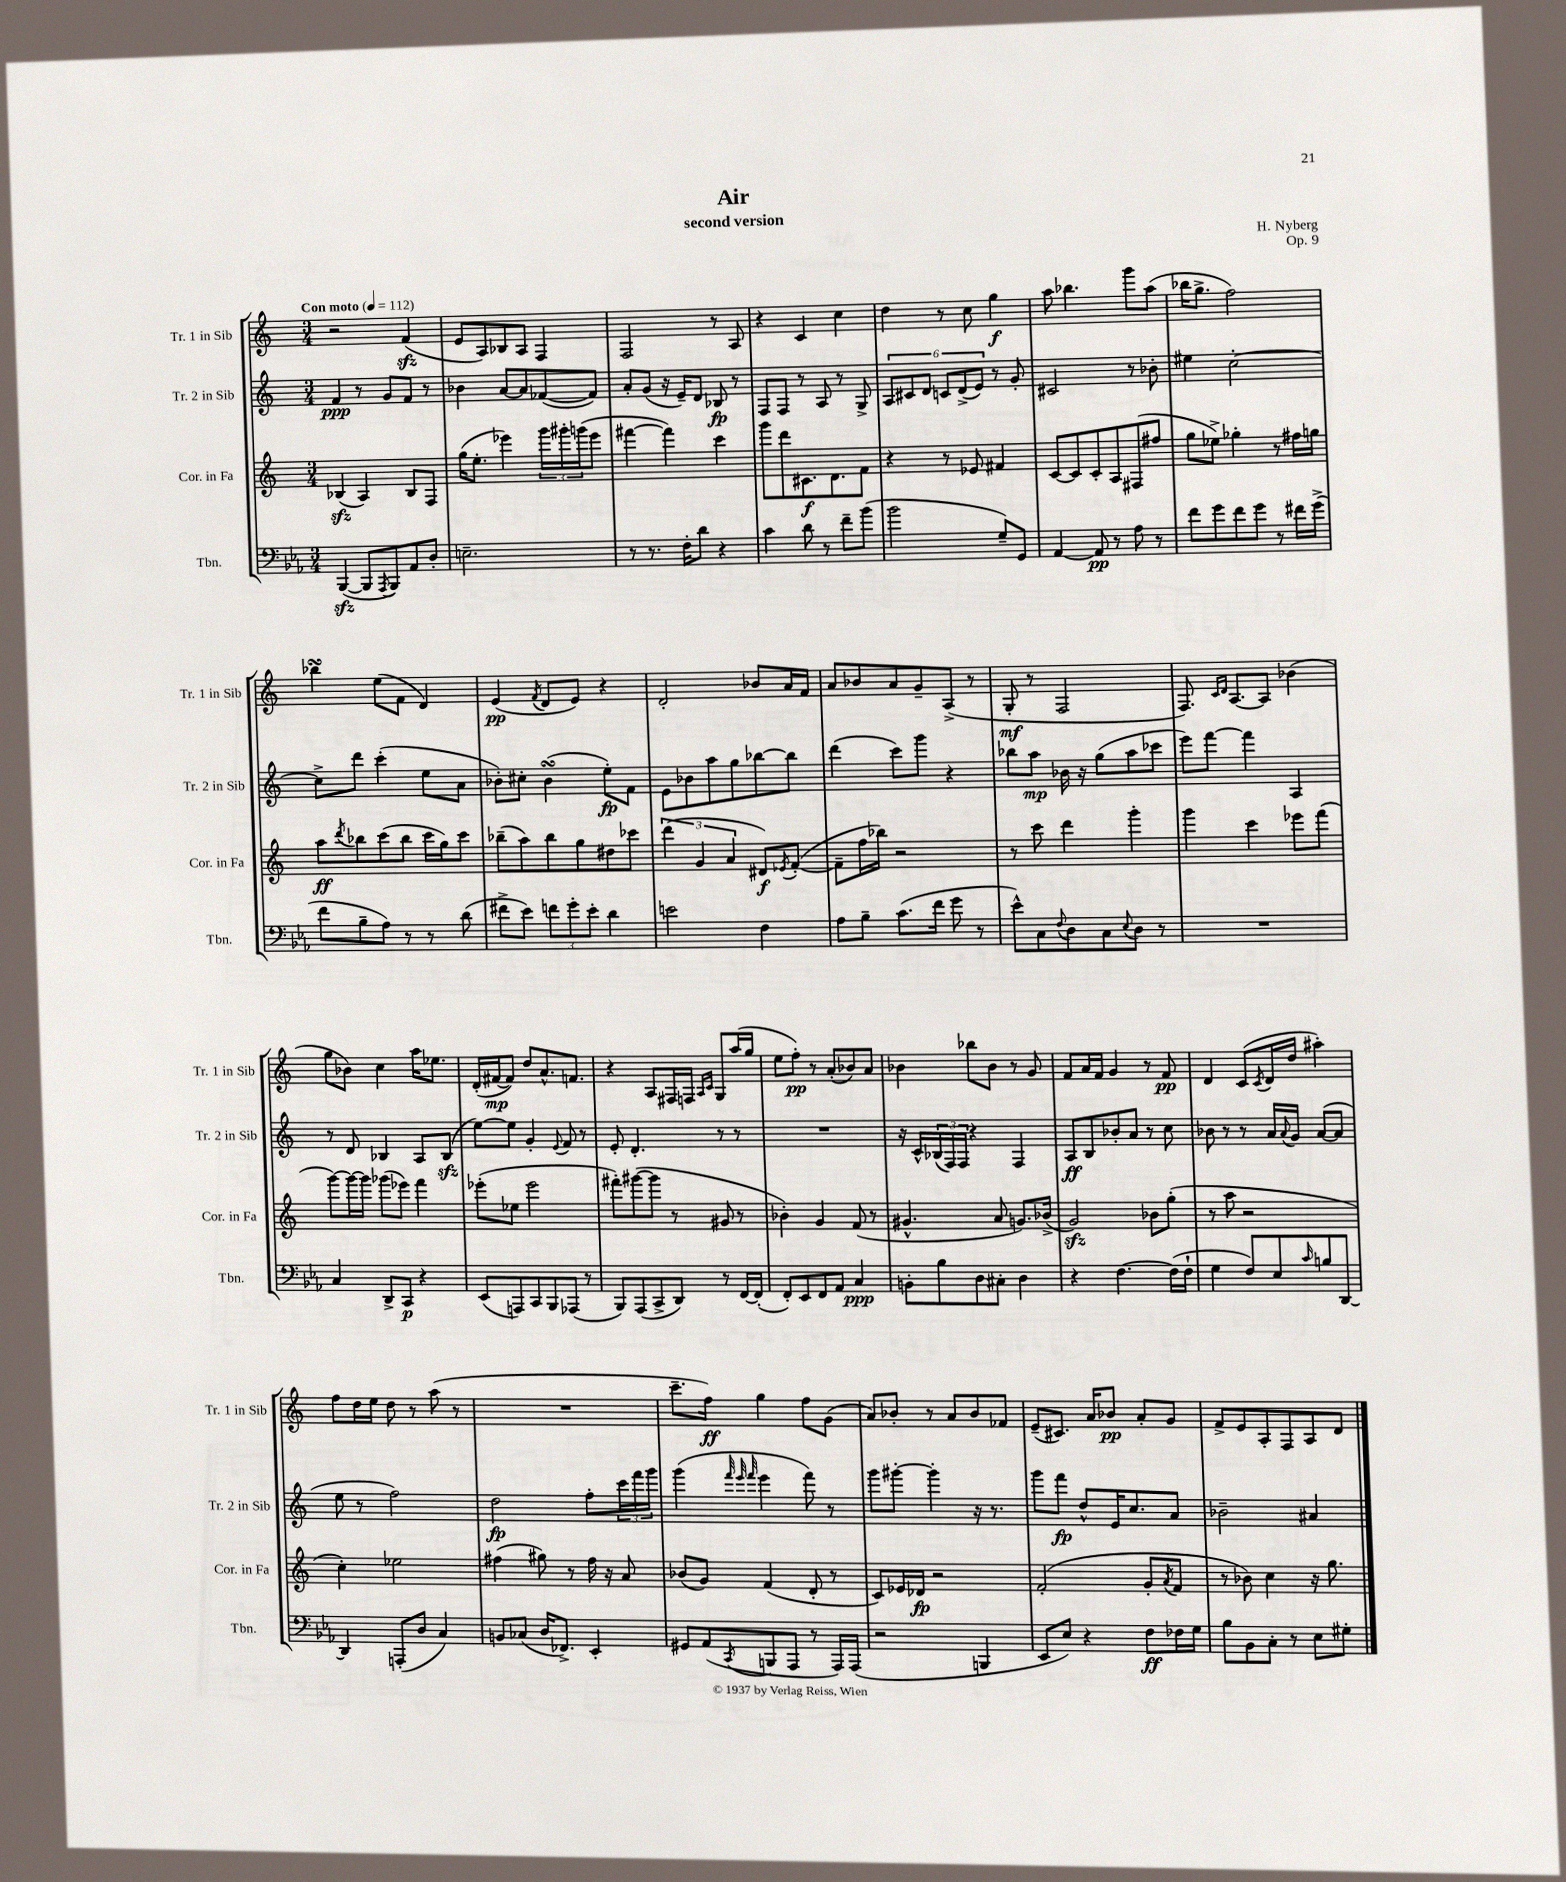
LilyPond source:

\header { title = "Air" composer = "H. Nyberg" subtitle = "second version" opus = "Op. 9" }
<<
\new StaffGroup <<
\new Staff = "s0" \with { instrumentName = "Tr. 1 in Sib" shortInstrumentName = "Tr. 1 in Sib" } {
    \clef treble \key c \major \numericTimeSignature \time 3/4 \tempo "Con moto" 4 = 112
    r2 f'4\sfz( |
    e'8 a8) bes8 a8 f4 |
    f2 r8 a8 |
    r4 c'4 c''4 |
    d''4 r8 c''8 g''4\f |
    a''8 bes''4. g'''8 a''8( |
    bes''16 g''8.-> f''2) |
    bes''4\turn e''8( f'8 d'4) |
    e'4\pp( \acciaccatura { f'8 } d'8 e'8) r4 |
    d'2-. bes'8 a'16 f'16 |
    a'8 bes'8 a'8 g'8-- a8->( r8 |
    g8-.\mf r8 f2 |
    f8.) \grace { c'16 d'16 } a8.~ a8 bes'4( |
    g''8 bes'8) c''4 a''16 ees''8. |
    d'16-.( fis'16~\mp fis'8) d''8 a'8.-^ f'8. |
    r4 a8 fis16 f16 \grace { a16 c'16 } g8 a''16( g''16 |
    e''8 f''8-.\pp) r8 a'8-.( bes'8) a'8 |
    bes'4 bes''8 bes'8 r8 g'8 |
    f'8 a'16 f'16 g'4 r8 f'8\pp |
    d'4 c'8( \acciaccatura { c'8 } d'16 d''16 ais''4-.) |
    f''8 d''16 e''16 d''8 r8 a''8( r8 |
    R2. |
    c'''8.-- f''16\ff) g''4 f''8 g'8( |
    a'8) bes'8-. r8 a'8 bes'8 fes'8 |
    e'8--( cis'8.) a'16 bes'8\pp a'8-. g'8 |
    f'8-> e'8 a8-. f8 a8 d'8 \bar "|." |
}
\new Staff = "s1" \with { instrumentName = "Tr. 2 in Sib" shortInstrumentName = "Tr. 2 in Sib" } {
    \clef treble \key c \major \numericTimeSignature \time 3/4
    f'4\ppp r8 g'8 f'8 r8 |
    bes'4 a'8~ a'8 fes'8~( fes'8) |
    a'8-. g'8( r16 e'16--) d'8 bes8\fp r8 |
    f8 f8 r8 a8 r8 g8-> |
    \tuplet 6/4 { a8 cis'8 d'8 c'8 d'8->( e'8) } r8 g'8-. |
    cis'2 r8 bes'8-. |
    eis''4 c''2~-. |
    c''8-> d'''8 c'''4-.( e''8 a'8 |
    bes'8-.) cis''8-. bes'4\turn( e''8-.\fp) f'8 |
    e'8 bes'8 a''8 g''8 bes''8~ bes''8 |
    d'''4( c'''8) g'''8 r4 |
    bes''8 a''8\mp bes'16 r16 g''8( a''8 ces'''8 |
    e'''8) f'''8~ f'''4 a4 |
    r8 d'8 bes4 a8 bes8\sfz( |
    e''8~) e''8 g'4-. \appoggiatura { e'8 } f'8 r8 |
    e'8-. d'4.-. r8 r8 |
    R2. |
    r16 c'16-^ \tuplet 3/2 { bes16( f16) f16 } r4 f4 |
    a8\ff b8 bes'8-. a'8 r8 c''8 |
    bes'8 r8 r8 a'16 \appoggiatura { a'8 } g'16 a'8~( a'8 |
    e''8 r8 f''2) |
    d''2\fp f''8-. \tuplet 3/2 { c'''16 f'''16 g'''16 } |
    g'''4( \grace { f'''32 e'''32 f'''32 } e'''4 f'''8) r8 |
    g'''8 gis'''8~-. gis'''4-. r16 r8. |
    g'''8 f'''8\fp d''8-^ e'16 c''8. a'8 |
    bes'2-- ais'4 \bar "|." |
}
\new Staff = "s2" \with { instrumentName = "Cor. in Fa" shortInstrumentName = "Cor. in Fa" } {
    \clef treble \key c \major \numericTimeSignature \time 3/4
    bes4\sfz( a4) bes8 f8 |
    g''16( e''8.-. ees'''4) \tuplet 3/2 { g'''16 gis'''16-. g'''16( } ees'''8 |
    fis'''4~ fis'''4) c'''4 |
    g'''8 d'''8 cis'8.\f d'8. f'8 |
    r4 r8 ees'8 fis'4 |
    c'8~ c'8 c'8-. a8 fis8( fis''8 |
    g''8 ees''8->) ges''4-. r8 fis''16 g''16 |
    a''8\ff \acciaccatura { d'''8 } bes''8 c'''8( bes''8 c'''16 g''16) c'''8 |
    bes''8--( a''8) bes''8 g''8 dis''8 ces'''8 |
    \tuplet 3/2 { d'''4( g'4 a'4 } dis'8\f) \acciaccatura { ees'8 } f'8~-.( |
    f'8-- f''16 bes''16) r2 |
    r8 c'''8 d'''4 g'''4-. |
    g'''4 c'''4 ees'''8 f'''8( |
    g'''8~) g'''16~ g'''16 ges'''8( ees'''8) f'''4 |
    ees'''8-.( ees''8 ees'''2 |
    fis'''8-.) gis'''8~( gis'''8 r8 gis'8 r8 |
    bes'4-.) g'4 f'8( r8 |
    gis'4.-^ a'8 g'8.) bes'16->( |
    g'2\sfz) bes'8 g''8-.( |
    r8 a''8 r2 |
    c''4-.) ees''2 |
    fis''4( gis''8) r8 fis''16 r16 a'8 |
    bes'8( g'8) f'4( d'8-. r8 |
    c'8) ees'16 des'16\fp r2 |
    f'2-.( g'8-. \acciaccatura { a'8 } f'8 |
    r8 bes'8) c''4 r16 g''8. \bar "|." |
}
\new Staff = "s3" \with { instrumentName = "Tbn." shortInstrumentName = "Tbn." } {
    \clef bass \key ees \major \numericTimeSignature \time 3/4
    bes,,4~\sfz( bes,,8 \acciaccatura { aes,,8 } bes,,8) aes,8 d8-. |
    e2.-- |
    r8 r8. f16-. d'8 r4 |
    c'4 d'8 r8 f'8-- bes'8( |
    bes'2 g8--) g,8 |
    aes,4~ aes,8\pp r8 aes8 r8 |
    f'8 g'8 f'8 g'8 r8 fis'16 g'16->( |
    f'8 bes8-- aes8) r8 r8 d'8( |
    fis'8-> ees'8) \tuplet 3/2 { f'8 g'8-. ees'8-. } d'4 |
    e'2 f4 |
    aes8 bes8-- c'8.( f'16 g'8 r8 |
    ees'8-^) c8 \appoggiatura { f8 } d8 c8 \appoggiatura { ees8 } d8 r8 |
    R2. |
    c4 d,8-> c,8\p r4 |
    ees,8( a,,8) c,8 bes,,8 aes,,8( r8 |
    bes,,8) aes,,8( c,8-> d,8) r8 f,16~ f,16-.( |
    f,8-.) ees,8 f,8 aes,8 c4\ppp |
    b,8-. bes8 d8 cis8-. d4 |
    r4 f4.~ f16( f16-! |
    g4 f8) ees8 \grace { c'16 } b8 d,8~ |
    d,4 a,,8-.( d8 c4) |
    b,8 ces8( d16 fes,8.->) ees,4-. |
    gis,8 aes,8( \acciaccatura { c,8 } b,,8 aes,,8 r8 aes,,16) aes,,16( |
    r2 b,,4 |
    ees,8 ees8) r4 f8\ff fes16 g16 |
    bes8 bes,8 c8-. r8 ees8 gis8-. \bar "|." |
}
>>
>>
\layout { \context { \Score \remove "Bar_number_engraver" } }
